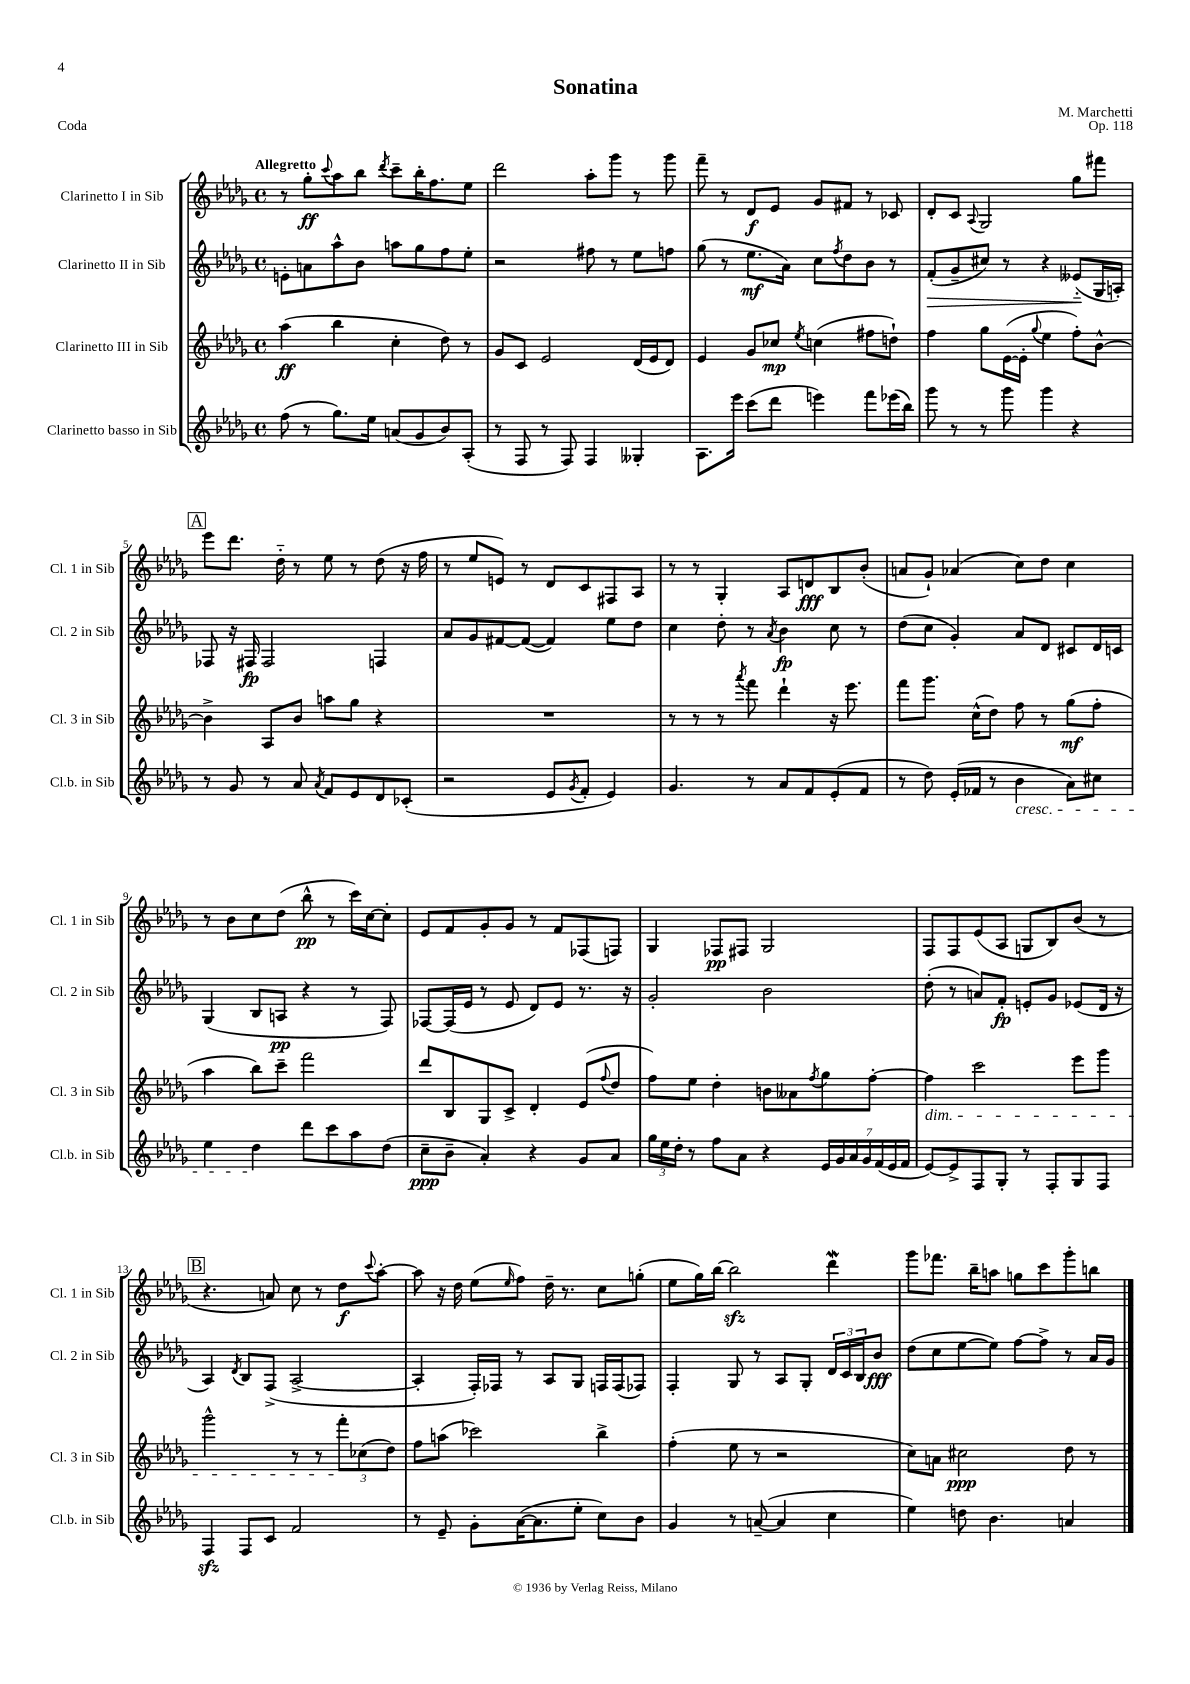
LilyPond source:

\header { title = "Sonatina" composer = "M. Marchetti" opus = "Op. 118" piece = "Coda" }
<<
\new StaffGroup <<
\new Staff = "s0" \with { instrumentName = "Clarinetto I in Sib" shortInstrumentName = "Cl. 1 in Sib" } {
    \clef treble \key des \major \defaultTimeSignature \time 4/4 \tempo "Allegretto"
    r8 ges''8-.\ff \appoggiatura { c'''8 } aes''8 bes''8 \acciaccatura { des'''8 } c'''8-- bes''16-. f''8. ees''8 |
    des'''2 aes''8-. ges'''8 r8 ges'''8 |
    f'''8-- r8 des'8\f ees'8 ges'8 fis'8 r8 ces'8 |
    des'8-. c'8 \appoggiatura { aes8 } ges2 ges''8 fis'''8 |
    \mark \markup { \box "A" } ees'''8 des'''8. des''16-_ r8 ees''8 r8 des''8( r16 f''16 |
    r8 ees''8 e'8) r8 des'8 c'8 fis8 aes8 |
    r8 r8 ges4-. aes8 d'8\fff bes8 bes'8-.( |
    a'8 ges'8-!) aes'4( c''8) des''8 c''4 |
    r8 bes'8 c''8 des''8( bes''8-^\pp r8 c'''16) c''16~ c''8-. |
    ees'8 f'8 ges'8-. ges'8 r8 f'8 fes8( f8) |
    ges4 fes8\pp fis8 ges2 |
    f8 f8 ees'8( aes8 g8 bes8) bes'8( r8 |
    \mark \markup { \box "B" } r4. a'8) c''8 r8 des''8\f \appoggiatura { c'''8 } aes''8~-. |
    aes''8 r16 des''16 ees''8( \grace { ees''16 } f''8) des''16-- r8. c''8 g''8-.( |
    ees''8 ges''16) bes''16~ bes''2\sfz des'''4\mordent |
    ges'''8 fes'''8. bes''16-- a''8 g''8 c'''8 ges'''8-. b''8 \bar "|." |
}
\new Staff = "s1" \with { instrumentName = "Clarinetto II in Sib" shortInstrumentName = "Cl. 2 in Sib" } {
    \clef treble \key des \major \defaultTimeSignature \time 4/4
    e'8-. a'8 aes''8-^ bes'8 a''8 ges''8 f''8 ees''8-. |
    r2 fis''8 r8 ees''8 f''8 |
    ges''8( r8 ees''8.\mf aes'16) c''8 \acciaccatura { f''8 } des''8 bes'8 r8 |
    f'8-.\>( ges'8-- cis''8) r8 r4 eeses'8-_\!( ges16 a16-.) |
    \mark \markup { \box "A" } fes8 r16 fis16\fp fis2 f4 |
    aes'8 ges'8 fis'8~ fis'8~( fis'4) ees''8 des''8 |
    c''4 des''8-. r8 \acciaccatura { aes'8 } bes'4\fp c''8 r8 |
    des''8( c''8 ges'4-.) aes'8 des'8 cis'8 des'16 c'16 |
    ges4( bes8 a8\pp r4 r8 f8) |
    fes8~ fes16( ees'16 r8 ees'8 des'8) ees'8 r8. r16 |
    ges'2-. bes'2 |
    des''8-.( r8 a'8) f'8-.\fp e'8-. ges'8 ees'8( des'16 r16 |
    \mark \markup { \box "B" } aes4) \acciaccatura { des'8 } bes8 f8->( aes2~-> |
    aes4-. f16-.) fes16 r8 aes8 ges8 f16 f16( fes8) |
    f4-. ges8 r8 aes8 ges8-. \tuplet 3/2 { des'16 c'16 bes16 } bes'8\fff |
    des''8( c''8 ees''8~ ees''8) f''8~ f''8-> r8 aes'16 ges'16 \bar "|." |
}
\new Staff = "s2" \with { instrumentName = "Clarinetto III in Sib" shortInstrumentName = "Cl. 3 in Sib" } {
    \clef treble \key des \major \defaultTimeSignature \time 4/4
    aes''4\ff( bes''4 c''4-. des''8) r8 |
    ges'8 c'8 ees'2 des'16( ees'16 des'8) |
    ees'4 ges'8 ces''8\mp \acciaccatura { ees''8 } c''4( fis''8 d''8-!) |
    f''4 ges''8 ees'16~( ees'16-. \appoggiatura { ges''8 } ees''4 f''8-.) bes'8~-^ |
    \mark \markup { \box "A" } bes'4-> aes8 bes'8 a''8 ges''8 r4 |
    R1 |
    r8 r8 r8 \acciaccatura { aes'''8 } f'''8 des'''4-! r16 ees'''8. |
    f'''8 ges'''8. c''16-^( des''8) f''8 r8 ges''8\mf( f''8-. |
    aes''4 bes''8) c'''8-- f'''2 |
    des'''8 bes8 ges8 c'8-> des'4-. ees'8( \appoggiatura { f''8 } des''8 |
    f''8) ees''8 des''4-. b'8 aeses'8 \acciaccatura { f''8 } ges''8 f''8~-. |
    f''4\dim c'''2 ees'''8 ges'''8 |
    \mark \markup { \box "B" } ges'''2-^ r8 r8 \tuplet 3/2 { f'''8-.\! ces''8( des''8) } |
    f''8 a''8( ces'''2) bes''4-> |
    f''4-.( ees''8 r8 r2 |
    c''8) a'8 cis''2\ppp des''8 r8 \bar "|." |
}
\new Staff = "s3" \with { instrumentName = "Clarinetto basso in Sib" shortInstrumentName = "Cl.b. in Sib" } {
    \clef treble \key des \major \defaultTimeSignature \time 4/4
    f''8( r8 ges''8.) ees''16 a'8( ges'8 bes'8) aes8-.( |
    r8 f8 r8 f8) f4 geses4-. |
    aes8. ees'''16 c'''8( des'''8 e'''4) f'''8 ees'''16( bes''16) |
    ges'''8 r8 r8 ges'''8 ges'''4 r4 |
    \mark \markup { \box "A" } r8 ges'8 r8 aes'8 \acciaccatura { aes'8 } f'8 ees'8 des'8 ces'8-.( |
    r2 ees'8 \acciaccatura { ges'8 } f'8-. ees'4) |
    ges'4. r8 aes'8 f'8 ees'8-.( f'8 |
    r8 des''8) ees'16-.( fes'16 r8 bes'4\cresc aes'8) cis''8 |
    ees''4 des''4\! des'''8 c'''8 aes''8 des''8( |
    c''8--\ppp bes'8-- aes'4-.) r4 ges'8 aes'8 |
    \tuplet 3/2 { ges''16 ees''16 des''16-. } r8 f''8 aes'8 r4 \tuplet 7/4 { ees'16 ges'16 aes'16 ges'16 f'16( ees'16 f'16 } |
    ees'8~) ees'8-> f8 ges8-. r8 f8-. ges8 f8 |
    \mark \markup { \box "B" } f4\sfz f8 c'8 f'2 |
    r8 ees'8-- ges'8-. aes'16~( aes'8. ees''8-. c''8) bes'8 |
    ges'4 r8 a'8~--( a'4 c''4 |
    ees''4) d''8 bes'4. a'4 \bar "|." |
}
>>
>>
